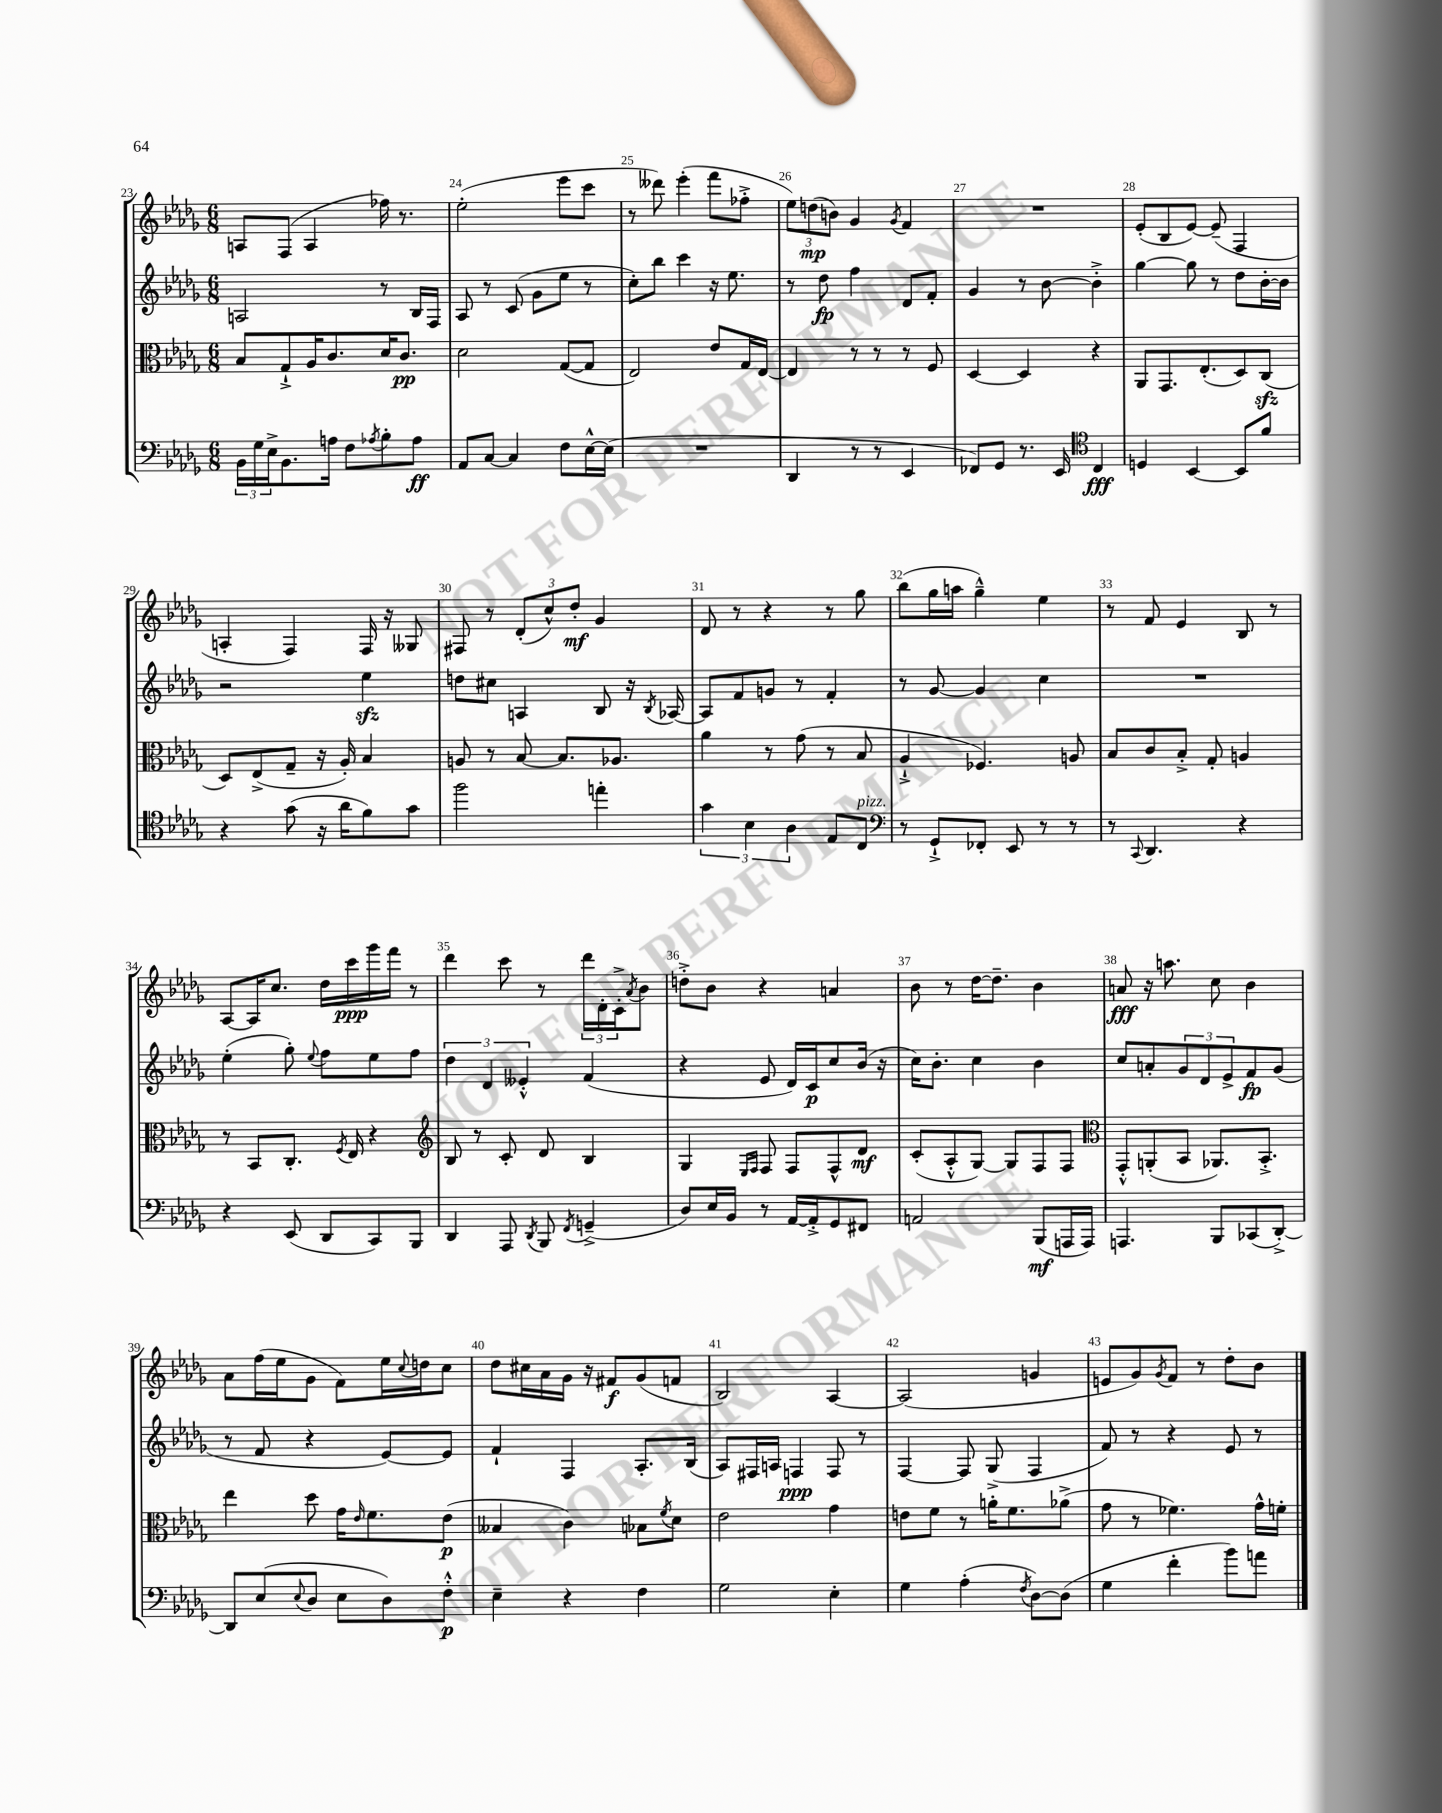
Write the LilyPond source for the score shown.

<<
\new StaffGroup <<
\new Staff = "s0" {
    \clef treble \key des \major \numericTimeSignature \time 6/8
    a8 f8( a4 fes''16) r8. |
    ees''2-.( ees'''8 c'''8 |
    r8 deses'''8) ees'''4-.( f'''8 fes''8-.-> |
    \tuplet 3/2 { ees''8) d''8\mp( b'8) } ges'4 \acciaccatura { ges'8 } f'4 |
    R2. |
    ees'8-.( bes8 ees'8~) ees'8--( f4 |
    a4-. f4) f16 r16 geses8 |
    fis8 r8 \tuplet 3/2 { des'8-.( c''8-^) des''8-.\mf } ges'4 |
    des'8 r8 r4 r8 ges''8 |
    bes''8( ges''16 a''16 ges''4---^) ees''4 |
    r8 f'8 ees'4 bes8 r8 |
    aes8~ aes16 c''8. des''16 c'''16\ppp ges'''16 f'''16 r8 |
    des'''4 c'''8 r8 \tuplet 3/2 { des'''16 des'16-. c'16-.-> } \acciaccatura { aes'8 } bes'8 |
    d''8-.-> bes'8 r4 a'4 |
    bes'8 r8 des''16~ des''8.-- bes'4 |
    a'8\fff r16 a''8. c''8 bes'4 |
    aes'8 f''16( ees''16 ges'8 f'8) ees''16 \appoggiatura { c''8 } d''16 c''8 |
    des''8 cis''16 aes'16 ges'16 r16 fis'8\f ges'8( f'8 |
    bes2) aes4~ |
    aes2( g'4 |
    e'8 ges'8) \acciaccatura { ges'8 } f'8 r8 des''8-. bes'8 \bar "|." |
}
\new Staff = "s1" {
    \clef treble \key des \major \numericTimeSignature \time 6/8
    a2 r8 bes16 f16 |
    aes8 r8 c'8( ges'8 ees''8 r8 |
    c''8-.) bes''8 c'''4 r16 ees''8. |
    r8 des''8\fp f''4 des'8 f'8-. |
    ges'4 r8 bes'8~ bes'4-.-> |
    ges''4~ ges''8 r8 des''8 bes'16~-. bes'16 |
    r2 ees''4\sfz |
    d''8 cis''8 a4 bes8 r16 \acciaccatura { bes8 } aes16~ |
    aes8 f'8 g'8 r8 f'4-. |
    r8 ges'8~ ges'4 c''4 |
    R2. |
    ees''4-.( ges''8-.) \appoggiatura { ees''8 } f''8 ees''8 f''8 |
    \tuplet 3/2 { des''4 des'4 eeses'4-.-^ } f'4( |
    r4 ees'8 des'16) c'16\p c''8 bes'16( r16 |
    c''16) bes'8.-. c''4 bes'4 |
    c''8 a'8-. \tuplet 3/2 { ges'8 des'8 ees'8-> } f'8\fp ges'8( |
    r8 f'8 r4 ees'8~) ees'8 |
    f'4-! f4 aes8.-. bes16( |
    aes8) fis16 a16 f4\ppp f8 r8 |
    f4~ f8 ges8->( f4 |
    f'8) r8 r4 ees'8 r8 \bar "|." |
}
\new Staff = "s2" {
    \clef alto \key des \major \numericTimeSignature \time 6/8
    bes8 ges8-!-> aes16 c'8. des'16 c'8.\pp |
    des'2 ges8~( ges8 |
    ees2) ees'8 ges16 ees16~ |
    ees4 r8 r8 r8 f8 |
    des4~ des4 r4 |
    aes,8 ges,8. ees8.-.( des8) c8\sfz( |
    des8) ees8->( ges8-- r16 aes16-.) bes4 |
    a8 r8 bes8~ bes8. aes8. |
    aes'4 r8 ges'8( r8 bes8 |
    aes4-!-> fes4.) a8 |
    bes8 c'8 bes8-.-> ges8-. a4 |
    r8 bes,8 c8.-. \acciaccatura { f8 } ees16 r4 |
    \clef treble bes8 r8 c'8-. des'8 bes4 |
    ges4 \grace { ees16 f16 } f8 f8 f8-^ des'8\mf |
    c'8-.( aes8-.-^ ges8~) ges8 f8 f8 |
    \clef alto ges,8-.-^ a,8-.( bes,8 aes,8.) bes,8.-.-> |
    ees''4 des''8 ges'16 \grace { ees'16 } f'8. ees'8\p( |
    beses4 c'4) bes8 \acciaccatura { f'8 } des'8 |
    ees'2 ges'4 |
    e'8 f'8 r8 a'16-. f'8. aes'8->( |
    ges'8 r8 fes'4.) ges'16-^ f'16-. \bar "|." |
}
\new Staff = "s3" {
    \clef bass \key des \major \numericTimeSignature \time 6/8
    \tuplet 3/2 { bes,16 ges16 ees16-> } bes,8. a16 f8 \acciaccatura { aes8 } bes8-. aes8\ff |
    aes,8 c8~ c4 f8 ees16~-^ ees16( |
    R2. |
    des,4 r8 r8 ees,4 |
    fes,8) ges,8 r8. ees,16 \clef tenor c4\fff |
    d4 bes,4~ bes,8 f'8 |
    r4 ges'8( r16 aes'16 f'8) ges'8 |
    f''2 e''4-. |
    \tuplet 3/2 { ges'4 bes4 aes4 } ees8 c8^\markup { \italic "pizz." } |
    \clef bass r8 ges,8-!-> fes,8-. ees,8 r8 r8 |
    r8 \appoggiatura { c,8 } des,4. r4 |
    r4 ees,8( des,8 c,8) bes,,8 |
    des,4 aes,,8 \acciaccatura { des,8 } bes,,8 \acciaccatura { f,8 } g,4--->( |
    des8) ees16 bes,16 r8 aes,16~ aes,16-.-> ges,8 fis,8 |
    a,2 bes,,8\mf( a,,16 a,,16) |
    a,,4. bes,,8 ces,8( des,8~-.->) |
    des,8 ees8( \appoggiatura { ees8 } des8 ees8 des8) f8-.-^\p |
    ees4-- r4 f4 |
    ges2 ees4-. |
    ges4 aes4-.( \acciaccatura { f8 } des8~) des8( |
    ges4 f'4-. bes'8) a'8 \bar "|." |
}
>>
>>
\layout { \context { \Score currentBarNumber = #23 \override BarNumber.break-visibility = ##(#f #t #t) barNumberVisibility = #all-bar-numbers-visible } }
